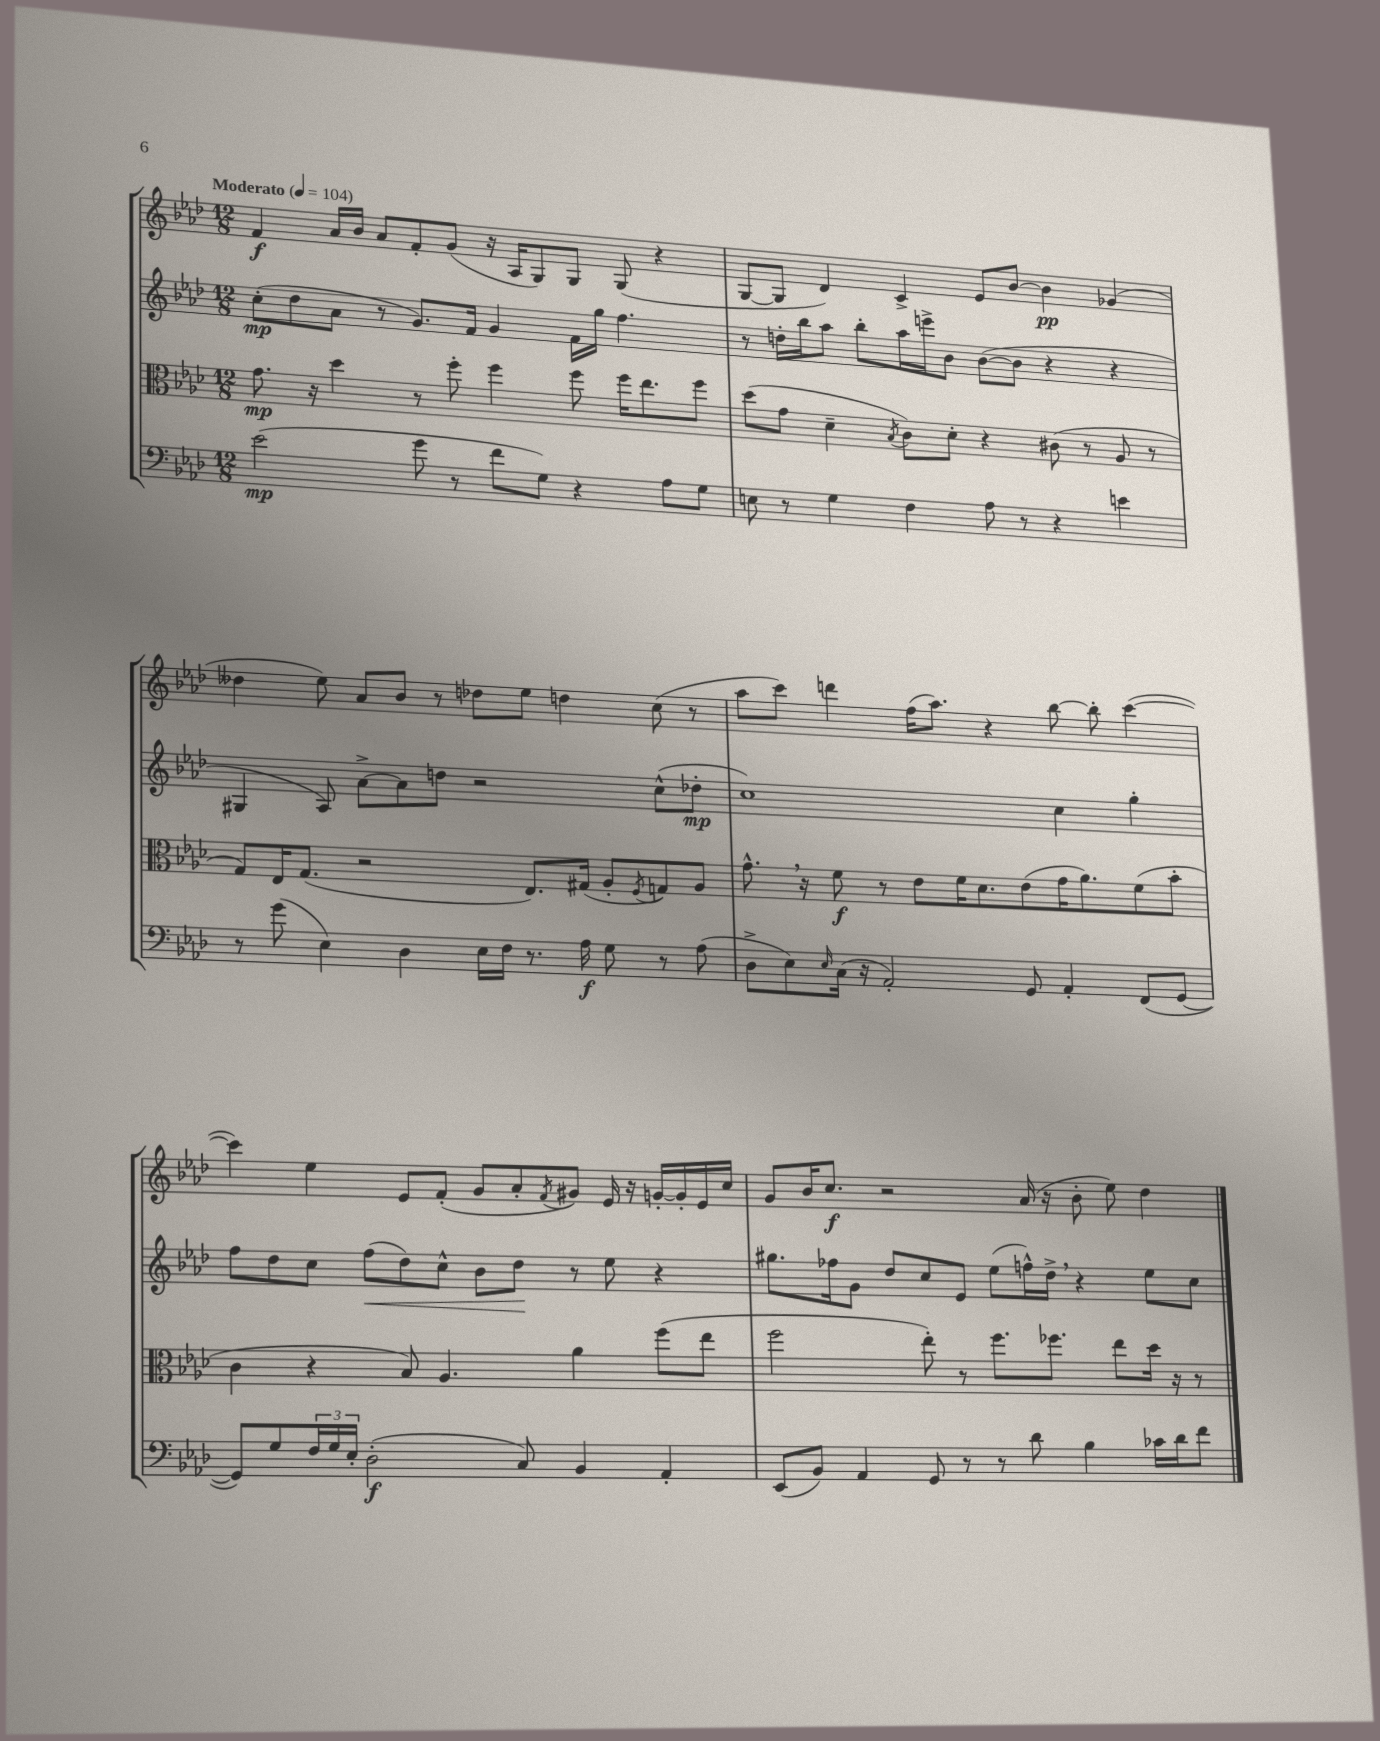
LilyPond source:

<<
\new StaffGroup <<
\new Staff = "s0" {
    \clef treble \key aes \major \numericTimeSignature \time 12/8 \tempo "Moderato" 4 = 104
    f'4\f aes'16 bes'16 aes'8 f'8-. g'8( r16 aes16 g8) g8 g8( r4 |
    g8~ g8 des'4) c'4-> ees'8 bes'8~ bes'4\pp ges'4( |
    deses''4 ees''8) aes'8 bes'8 r8 des''8 ees''8 d''4 c''8( r8 |
    aes''8 c'''8) d'''4 f''16( aes''8.) r4 bes''8~ bes''8-. c'''4~( |
    c'''4) ees''4 ees'8 f'8-.( g'8 aes'8-. \acciaccatura { f'8 } gis'8) ees'16 r16 g'16~-. g'16-. ees'16 c''16 |
    g'8 bes'16 c''8.\f r2 aes'16( r16 bes'8-. ees''8) des''4 \bar "|." |
}
\new Staff = "s1" {
    \clef treble \key aes \major \numericTimeSignature \time 12/8
    c''8-.\mp( des''8 aes'8 r8 g'8.) f'16 g'4 f'16 g''16 f''4. |
    r8 d''16-. bes''16 aes''8 bes''8-. aes''16 e'''16-> bes'8 bes'8~( bes'8 r4 r4 |
    gis4 aes8) aes'8~-> aes'8 d''8 r2 c''8-^( des''8-.\mp |
    c''1) c''4 g''4-. |
    f''8 des''8 c''8 f''8\<( des''8) c''8-^ bes'8 des''8\! r8 ees''8 r4 |
    gis''8. fes''16 g'8 des''8 c''8 ees'8 ees''8( f''16-^) des''16-> \breathe r4 ees''8 c''8 \bar "|." |
}
\new Staff = "s2" {
    \clef alto \key aes \major \numericTimeSignature \time 12/8
    g'8.\mp r16 des''4 r8 f''8-. f''4 f''8 f''16 ees''8. f''8 |
    des''8( g'8 des'4-- \acciaccatura { bes8 } c'8) des'8-. r4 cis'8( r8 aes8 r8 |
    g8) ees16 g8.( r2 ees8.) gis16( aes8-. \acciaccatura { f8 } g8) aes8 |
    g'8.-^ \breathe r16 f'8\f r8 ees'8 f'16 des'8. ees'8( g'16 aes'8.) f'8( bes'8-. |
    c'4 r4 bes8) aes4. aes'4 f''8( ees''8 |
    f''2 ees''8-.) r8 f''8. fes''8. ees''8 des''16 r16 r8 \bar "|." |
}
\new Staff = "s3" {
    \clef bass \key aes \major \numericTimeSignature \time 12/8
    ees'2\mp( g'8 r8 f'8 g8) r4 aes8 g8 |
    e8 r8 g4 f4 aes8 r8 r4 e'4 |
    r8 g'8( ees4) des4 ees16 f16 r8. aes16\f g8 r8 aes8( |
    des8-> ees8) \grace { ees16 } c16( r16 aes,2-.) g,8 aes,4-. f,8( g,8~ |
    g,8) g8 \tuplet 3/2 { f16 g16 ees16-. } des2-.\f( c8) bes,4 aes,4-. |
    ees,8( bes,8) aes,4 g,8 r8 r8 des'8 bes4 ces'16 des'16 f'8 \bar "|." |
}
>>
>>
\layout { \context { \Score \remove "Bar_number_engraver" } }
